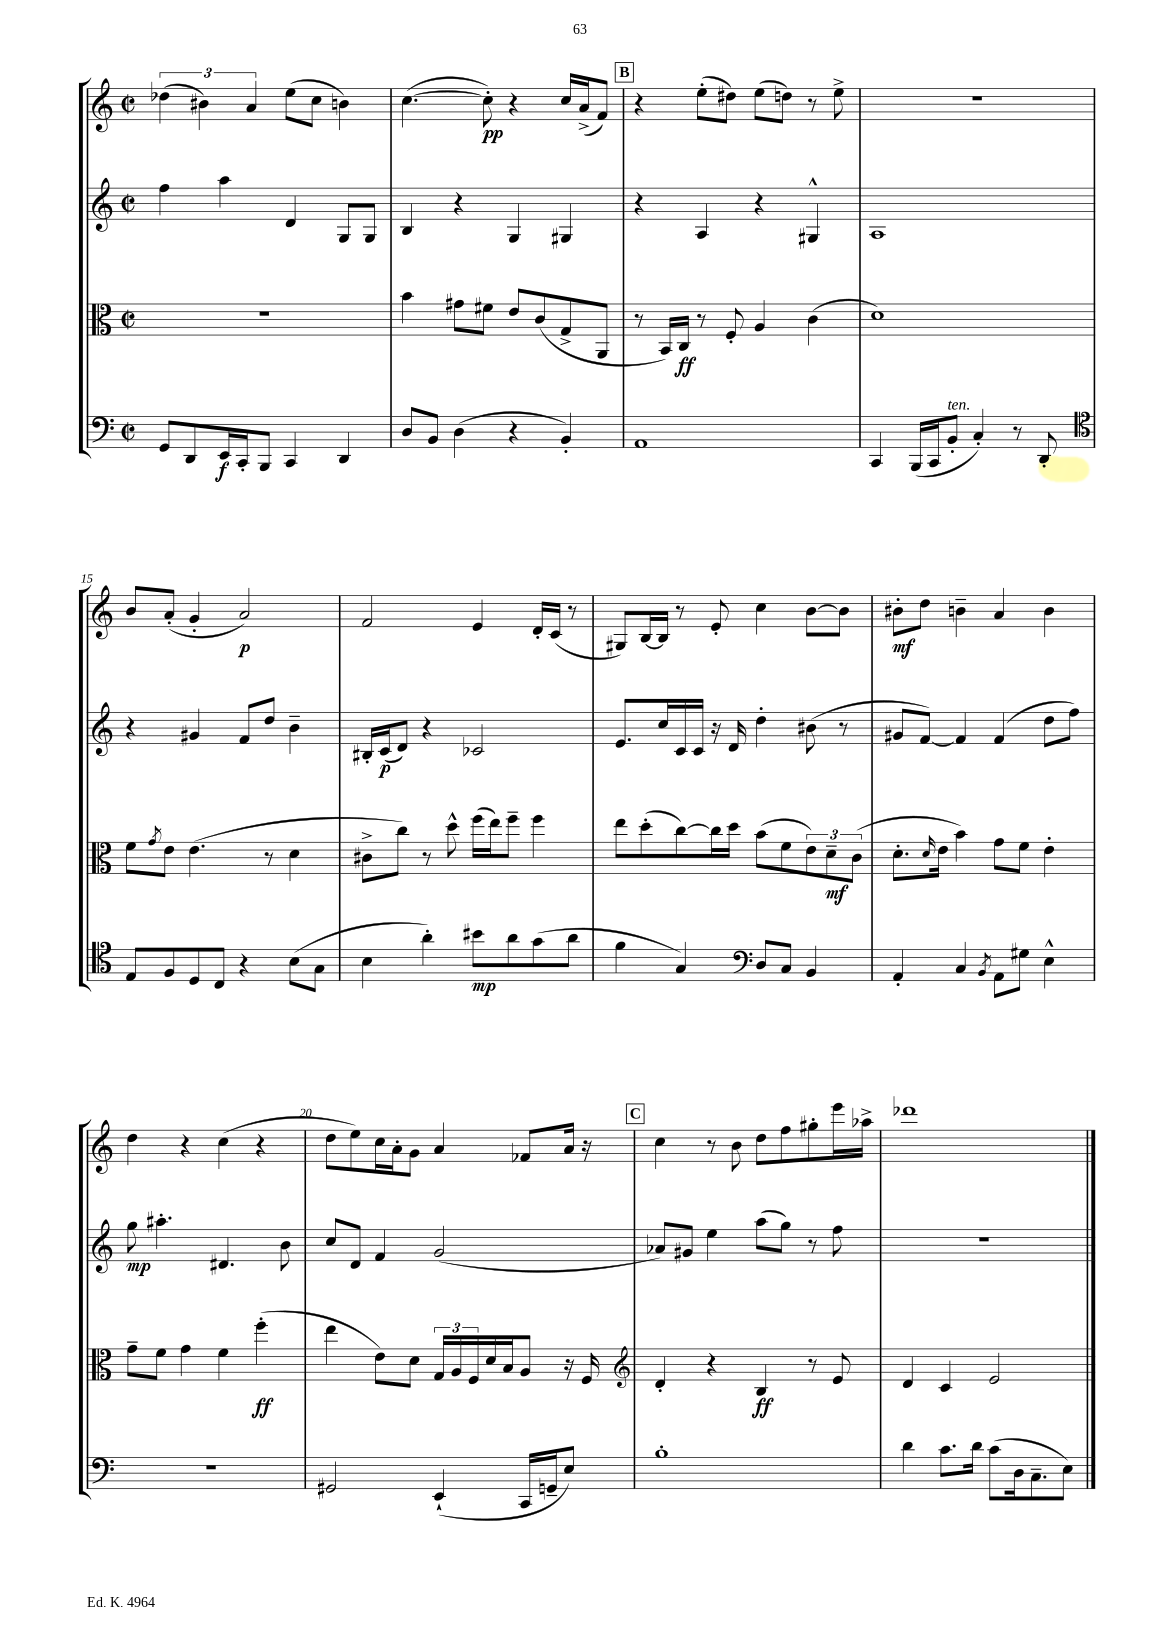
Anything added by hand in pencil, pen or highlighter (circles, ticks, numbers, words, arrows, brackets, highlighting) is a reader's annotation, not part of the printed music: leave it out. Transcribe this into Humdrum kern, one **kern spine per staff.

**kern	**dynam	**kern	**dynam	**kern	**dynam	**kern	**dynam
*part4	*part4	*part3	*part3	*part2	*part2	*part1	*part1
*staff4	*staff4	*staff3	*staff3	*staff2	*staff2	*staff1	*staff1
*clefF4	*	*clefC3	*	*clefG2	*	*clefG2	*
*k[]	*	*k[]	*	*k[]	*	*k[]	*
*M2/2	*	*M2/2	*	*M2/2	*	*M2/2	*
*met(c|)	*	*met(c|)	*	*met(c|)	*	*met(c|)	*
=11	=11	=11	=11	=11	=11	=11	=11
8GG/L	.	1r	.	4ff\	.	(6dd-X\	.
8DD/	.	.	.	.	.	.	.
.	.	.	.	.	.	6b#X\)	.
16EE/L	f	.	.	4aa\	.	.	.
16CC'/J	.	.	.	.	.	.	.
.	.	.	.	.	.	6a/	.
8BBB/J	.	.	.	.	.	.	.
4CC/	.	.	.	4d/	.	(8ee\L	.
.	.	.	.	.	.	8cc\J	.
4DD/	.	.	.	8G/L	.	4bn\)	.
.	.	.	.	8G/J	.	.	.
=12	=12	=12	=12	=12	=12	=12	=12
8D/L	.	4b\	.	4B/	.	([4.cc\	.
8BB/J	.	.	.	.	.	.	.
(4D\	.	8g#X\L	.	4r	.	.	.
.	.	8f#X\J	.	.	.	8cc'\])	pp
4r	.	8e/L	.	4G/	.	4r	.
.	.	(8c/	.	.	.	.	.
4BB'/)	.	8G^/	.	4G#X/	.	16cc/LL	.
.	.	.	.	.	.	(16a^/J	.
.	.	8AA/J	.	.	.	8f/J)	.
!!LO:REH:place=s1:t=B
=13	=13	=13	=13	=13	=13	=13	=13
1AA	.	8r	.	4r	.	4r	.
.	.	16BB/LL)	.	.	.	.	.
.	.	16C/JJ	ff	.	.	.	.
.	.	8r	.	4A/	.	(8ee'\L	.
.	.	8F'/	.	.	.	8dd#X\J)	.
.	.	4A/	.	4r	.	(8ee\L	.
.	.	.	.	.	.	8ddn\J)	.
.	.	(4c\	.	4G#X^^/	.	8r	.
.	.	.	.	.	.	8ee^\	.
=14	=14	=14	=14	=14	=14	=14	=14
4CC/	.	1d)	.	1A	.	1r	.
(16BBB/LL	.	.	.	.	.	.	.
16CC/J	.	.	.	.	.	.	.
!LO:TX:a:i:t=ten.	!	!	!	!	!	!	!
8BB'/J	.	.	.	.	.	.	.
4C'/)	.	.	.	.	.	.	.
8r	.	.	.	.	.	.	.
8DD'/	.	.	.	.	.	.	.
!!LO:LB:g=z
=15	=15	=15	=15	=15	=15	=15	=15
*clefC4	*	*	*	*	*	*	*
8E/L	.	8f\L	.	4r	.	8b/L	.
.	.	8qg/	.	.	.	.	.
8F/	.	8e\J	.	.	.	(8a'/J	.
8D/	.	(4.e\	.	4g#X/	.	4g'/	.
8C/J	.	.	.	.	.	.	.
4r	.	.	.	8f/L	.	2a/)	p
.	.	8r	.	8dd/J	.	.	.
(8B\L	.	4d\	.	4b~\	.	.	.
8G\J	.	.	.	.	.	.	.
=16	=16	=16	=16	=16	=16	=16	=16
4B\	.	8c#X^\L	.	16B#X'/LL	.	2f/	.
.	.	.	.	(16c/J	p	.	.
.	.	8cc\J)	.	8d/J)	.	.	.
4a'\)	.	8r	.	4r	.	.	.
.	.	8dd^^\	.	.	.	.	.
8b#X\L	mp	(16ff\LL	.	2c-X/	.	4e/	.
.	.	16ee\J)	.	.	.	.	.
8a\	.	8ff~\J	.	.	.	.	.
(8g\	.	4ff\	.	.	.	16d'/LL	.
.	.	.	.	.	.	(16c/JJ	.
8a\J	.	.	.	.	.	8r	.
=17	=17	=17	=17	=17	=17	=17	=17
4f\	.	8ee\L	.	8.e/L	.	8G#X/L)	.
.	.	(8dd'\	.	.	.	[16B/L	.
.	.	.	.	16cc/L	.	16B/JJ]	.
4G/)	.	[8cc\)	.	16c/	.	8r	.
.	.	.	.	16c/JJ	.	.	.
.	.	16cc\L]	.	16r	.	8e'/	.
.	.	16dd\JJ	.	16d/	.	.	.
*clefF4	*	*	*	*	*	*	*
8D/L	.	(8b\L	.	4dd'\	.	4cc\	.
8C/J	.	8f\	.	.	.	.	.
4BB/	.	12e\)	.	(8b#X\	.	[8b\L	.
.	.	12d~\	mf	.	.	.	.
.	.	.	.	8r	.	8b\J]	.
.	.	(12c\J	.	.	.	.	.
=18	=18	=18	=18	=18	=18	=18	=18
4AA'/	.	8.d'\L	.	8g#X/L	.	8b#X'\L	mf
.	.	.	.	[8f/J)	.	8dd\J	.
.	.	16qqd/	.	.	.	.	.
.	.	16e\Jk	.	.	.	.	.
4C/	.	4b\)	.	4f/]	.	4bn~\	.
8qBB/	.	.	.	.	.	.	.
8AA\L	.	8g\L	.	(4f/	.	4a/	.
8G#X\J	.	8f\J	.	.	.	.	.
4E^^\	.	4e'\	.	8dd\L	.	4b\	.
.	.	.	.	8ff\J)	.	.	.
!!LO:LB:g=z
=19	=19	=19	=19	=19	=19	=19	=19
1r	.	8g~\L	.	8gg\	mp	4dd\	.
.	.	8f\J	.	4.aa#X'\	.	.	.
.	.	4g\	.	.	.	4r	.
.	.	4f\	.	4.d#X/	.	(4cc\	.
.	.	(4ff'\	ff	.	.	4r	.
.	.	.	.	8b\	.	.	.
=20	=20	=20	=20	=20	=20	=20	=20
2GG#X/	.	4ee\	.	8cc/L	.	8dd\L	.
.	.	.	.	8d/J	.	8ee\)	.
.	.	8e\L)	.	4f/	.	16cc\L	.
.	.	.	.	.	.	16a'\J	.
.	.	8d\J	.	.	.	8g\J	.
(4EE`/	.	24G/LL	.	(2g/	.	4a/	.
.	.	24A/	.	.	.	.	.
.	.	24F/	.	.	.	.	.
.	.	16d/	.	.	.	.	.
.	.	16B/J	.	.	.	.	.
16CC/LL	.	8A/J	.	.	.	8f-X/L	.
16GGn~/J	.	.	.	.	.	.	.
8E/J)	.	16r	.	.	.	16a/Jk	.
.	.	16F/	.	.	.	16r	.
!!LO:REH:place=s1:t=C
=21	=21	=21	=21	=21	=21	=21	=21
*	*	*clefG2	*	*	*	*	*
1B'	.	4d'/	.	8a-X/L)	.	4cc\	.
.	.	.	.	8g#X/J	.	.	.
.	.	4r	.	4ee\	.	8r	.
.	.	.	.	.	.	8b\	.
.	.	4B/	ff	(8aa\L	.	8dd\L	.
.	.	.	.	8gg\J)	.	8ff\	.
.	.	8r	.	8r	.	8gg#X'\	.
.	.	8e/	.	8ff\	.	16eee\L	.
.	.	.	.	.	.	16aa-X^\JJ	.
=22	=22	=22	=22	=22	=22	=22	=22
4d\	.	4d/	.	1r	.	1ddd-X	.
8.c\L	.	4c/	.	.	.	.	.
16d\Jk	.	.	.	.	.	.	.
(8c\L	.	2e/	.	.	.	.	.
16D\k	.	.	.	.	.	.	.
8.C~\	.	.	.	.	.	.	.
8E\J)	.	.	.	.	.	.	.
==	==	==	==	==	==	==	==
*-	*-	*-	*-	*-	*-	*-	*-
